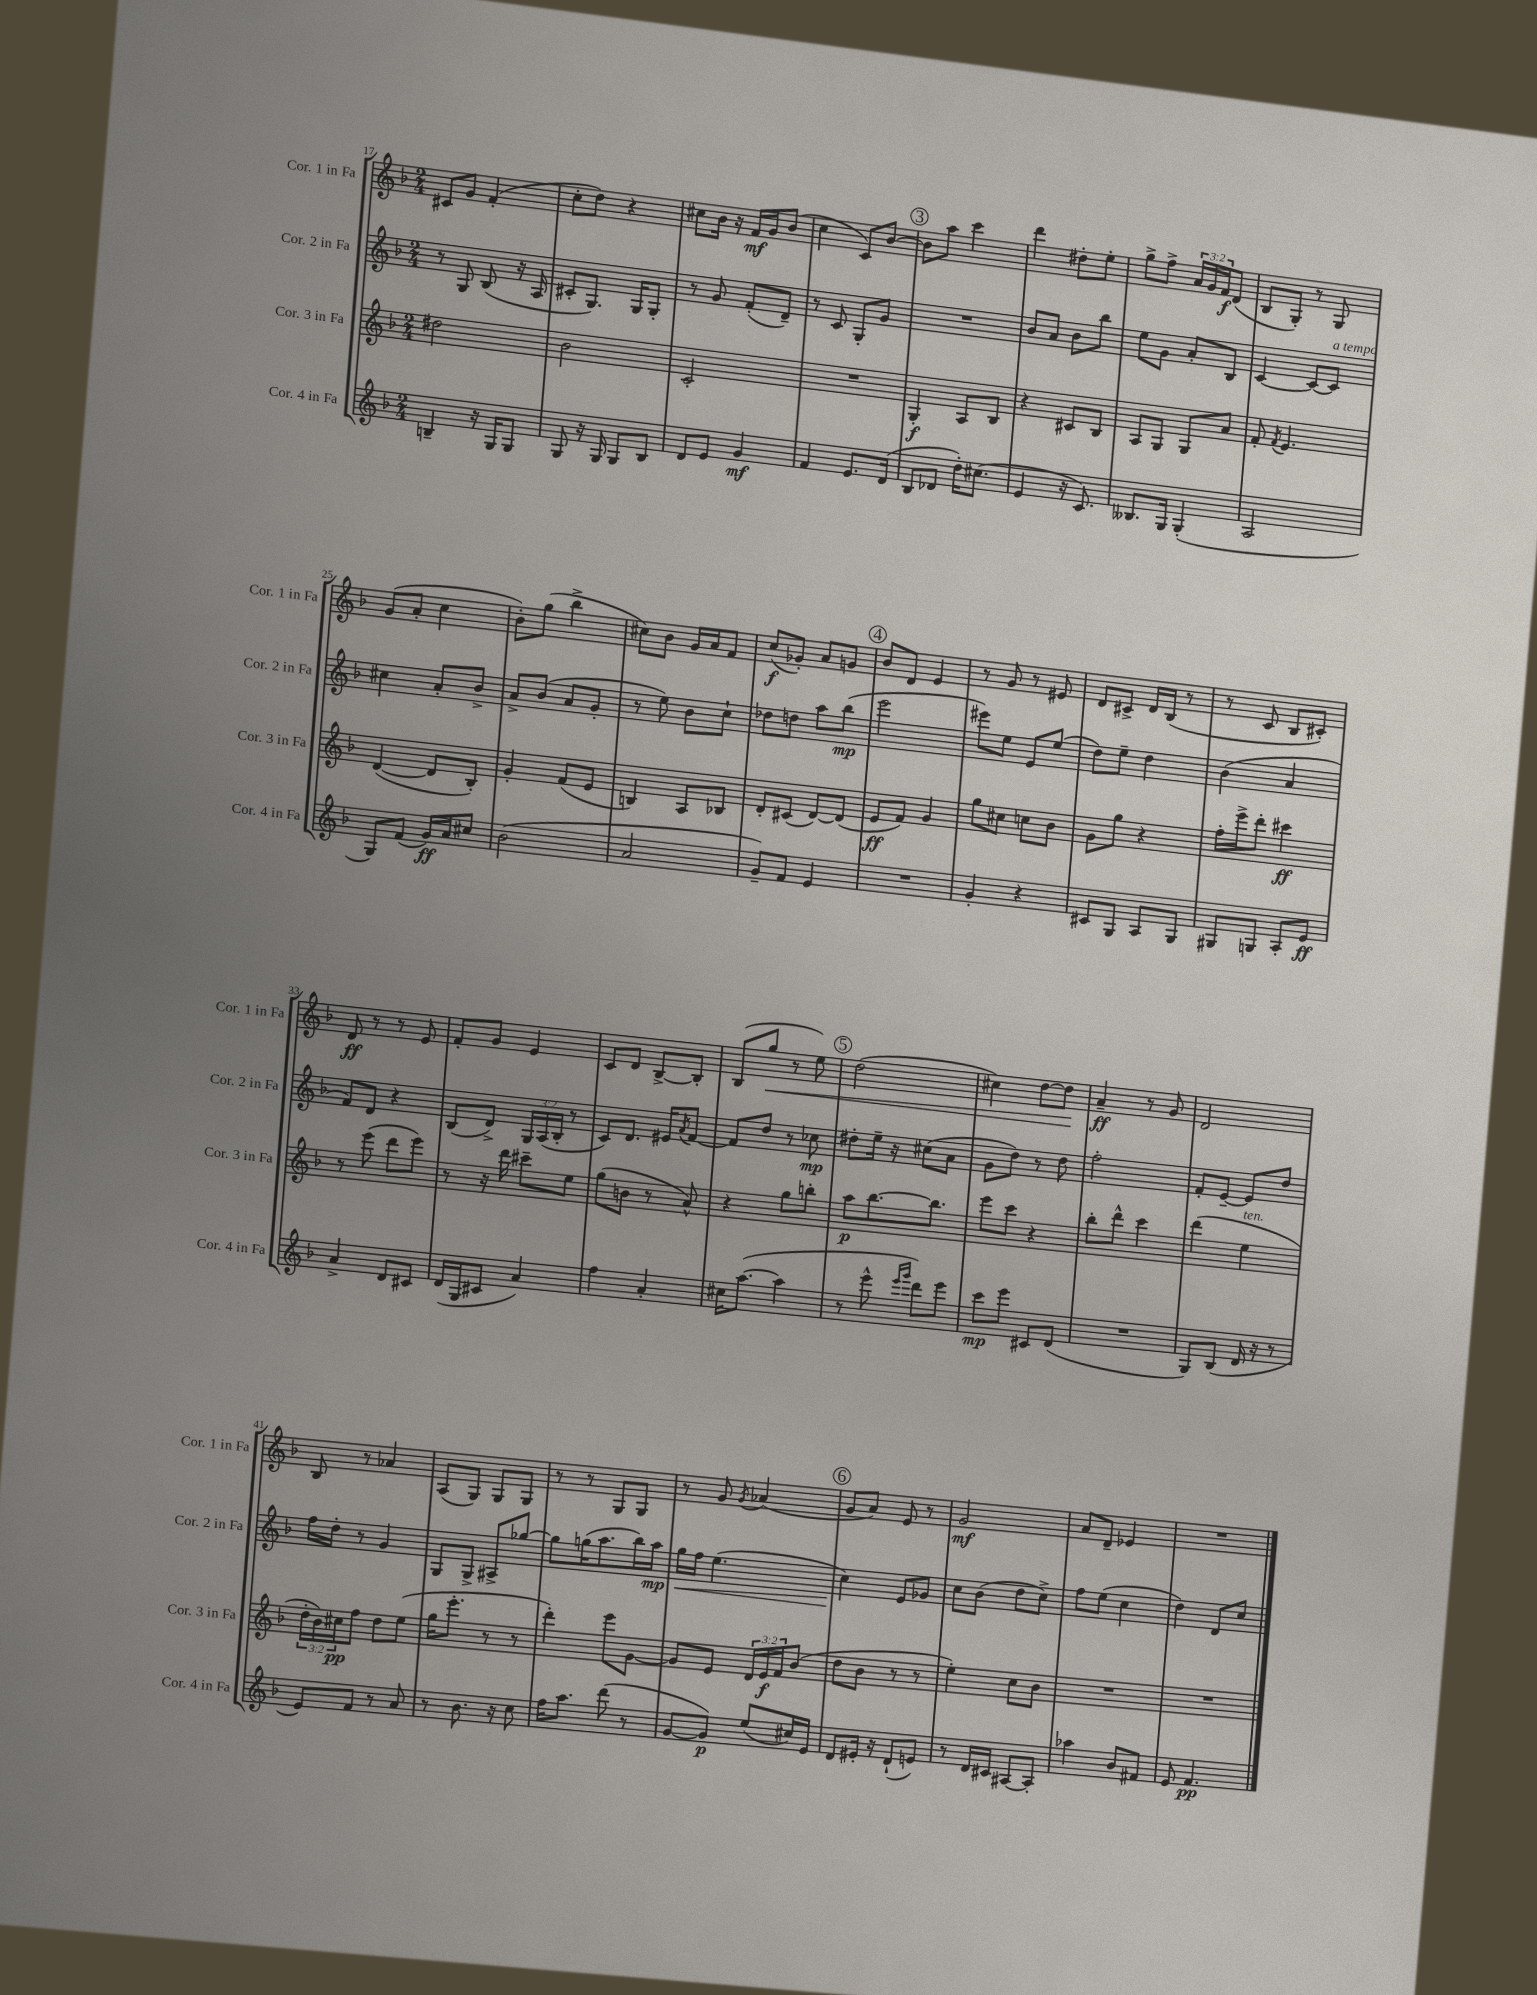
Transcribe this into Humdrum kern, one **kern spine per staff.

**kern	**kern	**kern	**kern
*staff4	*staff3	*staff2	*staff1
*clefG2	*clefG2	*clefG2	*clefG2
*k[b-]	*k[b-]	*k[b-]	*k[b-]
*M2/4	*M2/4	*M2/4	*M2/4
4B~/	2dd#\	8r	8c#/L
.	.	8G/	8g/J
16r	.	(8B-/	(4f'/
16G/LK	.	.	.
8G/J	.	16r	.
.	.	16A/	.
=	=	=	=
8G/	2b-\	8c#'/L	8cc'\L
16r	.	8.G/J)	8dd\J)
16G/	.	.	.
8G/L	.	.	4r
.	.	16G/LK	.
8B-/J	.	8G'/J	.
=	=	=	=
8d/L	2c'/	8r	8cc#\L
8e/J	.	8g/	16b-\Jk
.	.	.	16r
4g/	.	(8f'/L	16f/LL
.	.	.	16g/J
.	.	8d~/J)	(8b-/J
=	=	=	=
4f/	2r	8r	4cc\
.	.	8c/	.
8.e/L	.	8G'/L	8c/L)
.	.	8g/J	[8b-/J
(16d/Jk	.	.	.
=	=	=	=
8B-/L	4G'/	2r	8b-\]L
8d-/J	.	.	8aa\J
16dd'\LK)	8A/L	.	4ccc\
(8.cc#\J	.	.	.
.	8B-/J	.	.
=	=	=	=
4e/	4r	8b-/L	4ddd\
.	.	8a/J	.
16r	8c#/L	8b-\L	8dd#'\L
8.c/)	.	.	.
.	8B-/J	8bb-\J	8ee'\J
=	=	=	=
8.B--/L	8A/L	8ee\L	8gg^\L
.	8G/J	8g\J	8ff^\J
16G/Jk	.	.	.
(4G'/	8G/L	8a'/L	24a/LL
.	.	.	24g/
.	.	.	24f/J
.	8a/J	8B-/J	(8d/J
=	=	=	=
2A/	8f'/	[4c/	8B-/L
.	8qf/	.	.
.	4.e/	.	8G'/J)
.	.	8c/_L	8r
.	.	8c/]J	8G/
=	=	=	=
8G/L)	([4d/	4cc#\	(8g/L
(8f/J	.	.	8a'/J
16g/LL)	8d/]L	8a'/L	4cc\
16a/J	.	.	.
8cc#/J	8B-'/J)	8b-^/J	.
=	=	=	=
(2b-\	4g'/	8a^/L	8b-'\L)
.	.	(8b-/J	(8gg\J
.	(8f/L	8a/L	4bb-^\
.	8e/J	8g'/J	.
=	=	=	=
2a/	4B/)	8r	8cc#\L)
.	.	8ee\)	8b-\J
.	8A/L	8b-\L	16g/LL
.	.	.	16a/J
.	8B-/J	8cc`\J	8f/J
=	=	=	=
8g~/L)	8d'/L	8dd-\L	(8cc/L
8f/J	(8c#/J	8dd\J	8g-'/J)
4e/	[8d/L)	8aa\L	8a/L
.	(8d/]J	(8bb-\J	8g/J
=	=	=	=
2r	8e/L	2eee\	8b-/L
.	8f/J)	.	8d/J
.	4g/	.	4e/
=	=	=	=
4g'/	8gg\L	8eee#\L)	8r
.	8cc#\J	8ee\J	8g/
4r	8cc\L	8e/L	8r
.	8b-\J	(8ee/J	8e#/
=	=	=	=
8c#/L	8g\L	8dd\L)	8d/L
8G/J	8gg\J	8ee~\J	8c#^/J
8A/L	4r	4dd\	16d/LL
.	.	.	(16B-/JJ
8G/J	.	.	8r
=	=	=	=
8G#/L	16ff'\LL	(4b-\	8r
.	16eee^\J	.	.
8G/J	8ddd'\J	.	8c/
8A'/L	4ccc#\	4a/	8B-/L
8e/J	.	.	8c#'/J)
=	=	=	=
4a^/	8r	8f/L)	8d/
.	(8eee\	8d/J	8r
8d/L	8ddd\L	4r	8r
8c#/J	8eee\J)	.	8e/
=	=	=	=
(16d/LL	8r	(8B-/L	8f'/L
16G/J	.	.	.
8c#/J	16r	8d^/J)	8g/J
.	16ddd\	.	.
4a/)	8ccc#~\L	24G/LL	4e/
.	.	(24A/	.
.	.	24B-'/JJ	.
.	8ee\J	8r	.
=	=	=	=
4ff\	(8gg\L	8c/L)	8c/L
.	8b\J	8.d/J	8d/J
4a'/	8r	.	[8B-^/L
.	.	16e#/LK	.
.	.	8qa/	.
.	8a^^/)	[8f/J	8B-'/]J
=	=	=	=
16cc#\LK	4r	8f/]L	(8B-/L
([8.aa\J	.	.	.
.	.	8dd/J	8gg/J
4aa\]	8gg\L	8r	8r
.	8bb'\J	8cc-\	8ee\)
=	=	=	=
8r	8aa\L	8dd#'\L	(2dd\
8eee^^\	[8.bb-\	16ee~\Jk	.
.	.	16r	.
16qqeee/LL	.	.	.
16qqggg/JJ	.	.	.
8ddd\L)	.	(8cc#\L	.
.	8.bb-\]J	.	.
8eee\J	.	8a\J	.
=	=	=	=
8ccc\L	8eee\L	8g\L	4cc#\)
8eee\J	8ccc\J	8dd\J)	.
8c#/L	4r	8r	[8dd\L
(8d/J	.	8dd\	8dd\]J
=	=	=	=
2r	8bb-'\L	2ff'\	4a~/
.	8ddd^^\J	.	.
.	4ccc\	.	8r
.	.	.	8g/
=	=	=	=
8G/L)	(4ddd\	8f'/L	2d/
(8B-/J	.	[8e~/J	.
16d/	4ee\	8e/]L	.
16r	.	.	.
8r	.	8dd/J	.
=	=	=	=
8e/L)	24dd'\LL	16ff\LL	8B-/
.	24b-\)	.	.
.	.	16dd'\JJ	.
.	24cc#\J	.	.
8f/J	8ff\J	8r	8r
8r	8dd\L	4g/	4a-/
8a/	(8ee\J	.	.
=	=	=	=
8r	16gg\LK	8G/L	(8A/L
.	8.eee'\J	.	.
8.b-\	.	8G^/J	8G/J)
.	8r	8A#^/L	8G/L
16r	.	.	.
8cc\	8r	[8gg-/J	8G/J
=	=	=	=
16ff\LK	4ddd'\)	8gg-\]L	8r
8.aa\J	.	.	.
.	.	(16gg\K	8r
.	.	8.aa\	.
(8ddd\	8eee\L	.	8G/L
8r	[8g\J	16bb-\L)	8G/J
.	.	16aa\JJ	.
=	=	=	=
[8g/L	8g/]L	16gg\LL	8r
.	.	16ff\JJ	.
8g/]J)	8e/J	(4.ee\	8g/
.	.	.	8qg/
(8ee/L	24d/LL	.	(4a-/
.	24e/	.	.
.	24f/J	.	.
16cc#/L)	(8b-/J	.	.
16e/JJ	.	.	.
=	=	=	=
8d/L	8dd\L	4cc\)	8g/L
16e#'/Jk	8b-\J	.	8a/J)
16r	.	.	.
(8d`/L	8r	8e/L	8e/
8e/J)	8r	8g-/J	8r
=	=	=	=
8r	4ee'\)	8cc\L	2g/
16d/LL	.	(8b-\J	.
16c#/JJ	.	.	.
[8A#/L	8cc\L	8dd\L	.
8A#'/]J	8b-\J	8cc^\J)	.
=	=	=	=
4aa-\	2r	8ff\L	8a/L
.	.	(8ee\J	8d~/J
8b-/L	.	4cc\	4e-/
8f#/J	.	.	.
=	=	=	=
8e/	2r	4dd\)	2r
4.f/	.	.	.
.	.	8d/L	.
.	.	8cc/J	.
==	==	==	==
*-	*-	*-	*-
